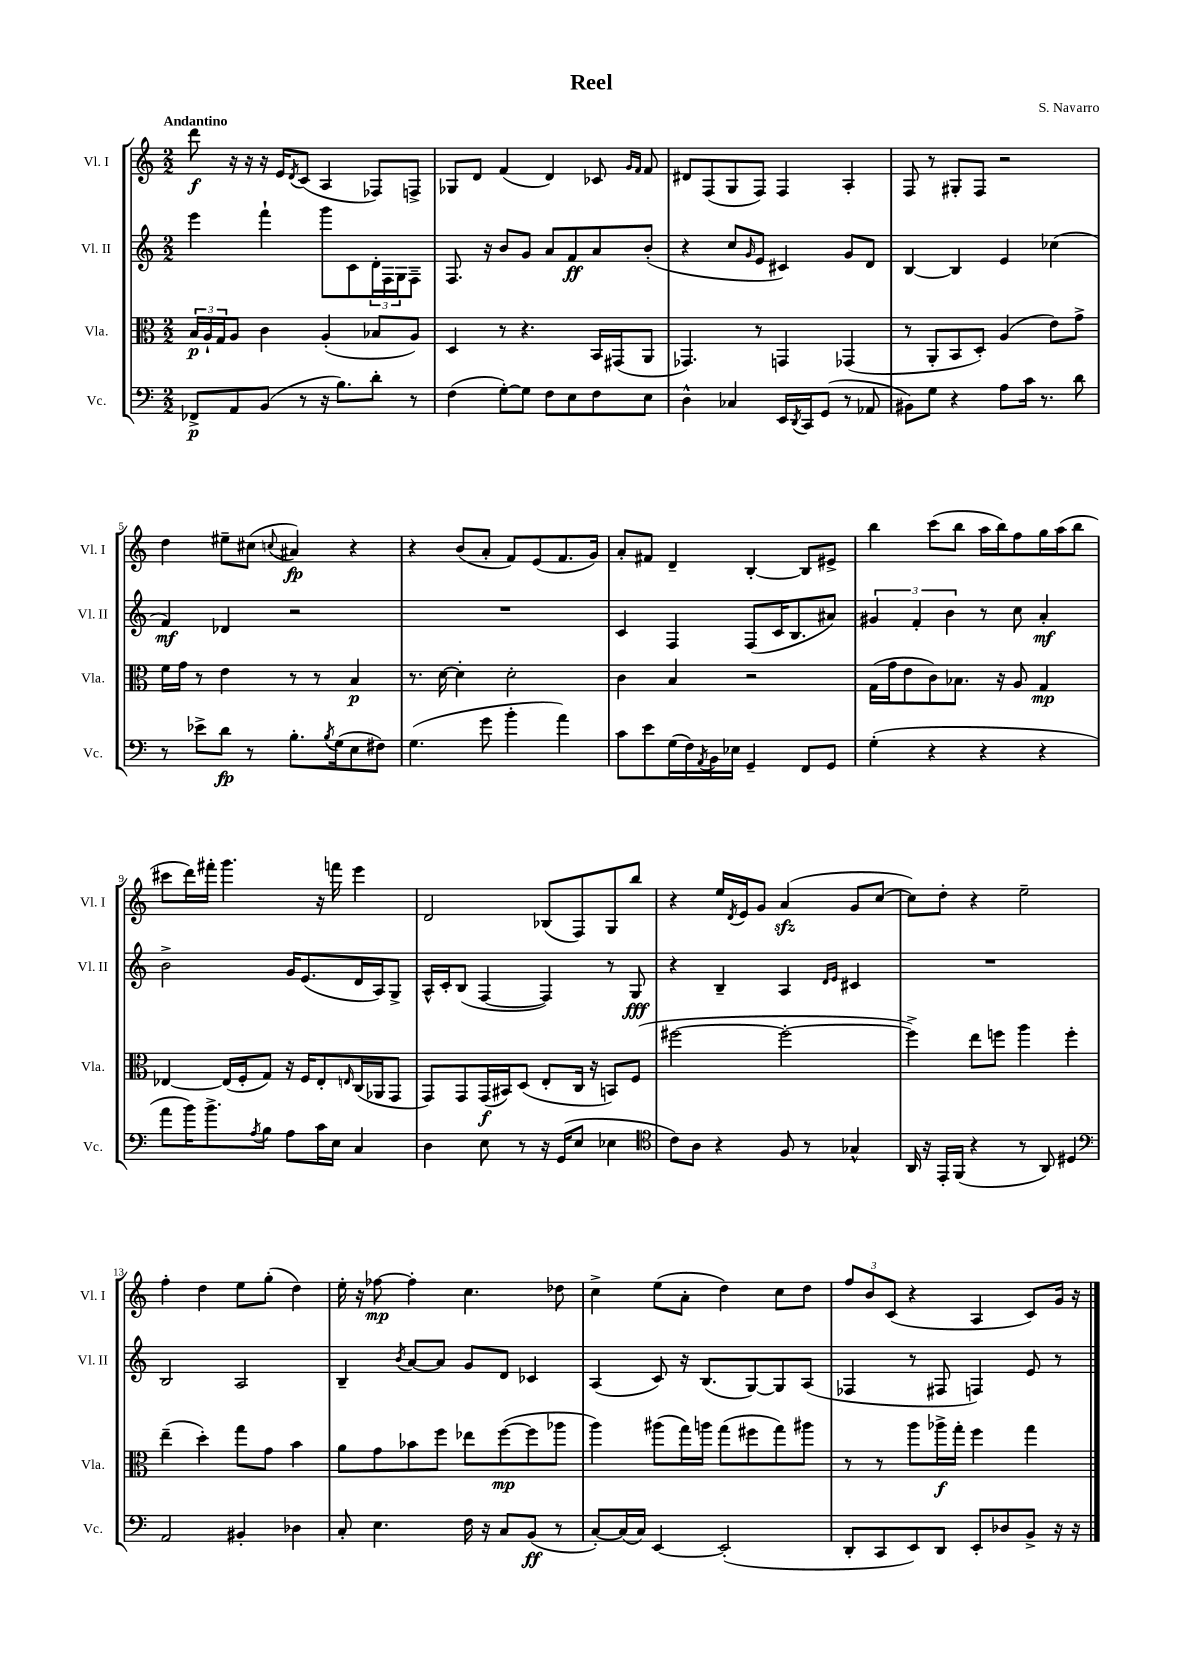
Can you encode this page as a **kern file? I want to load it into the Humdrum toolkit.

**kern	**kern	**kern	**kern
*staff4	*staff3	*staff2	*staff1
*clefF4	*clefC3	*clefG2	*clefG2
*k[]	*k[]	*k[]	*k[]
*M2/2	*M2/2	*M2/2	*M2/2
8FF-^	24B	4eee	8ddd
.	24A`	.	.
.	24G	.	.
8AA	8A	.	16r
.	.	.	16r
(8BB	4c	4fff`	16r
.	.	.	16e
.	.	.	8qd
8r	.	.	(8c
16r	(4A'	8ggg	4A
8.B)	.	.	.
.	.	8c	.
8d'	8B-	24d'	8F-)
.	.	24F	.
.	.	24G	.
8r	8A)	8F~	8F^
=	=	=	=
(4F	4D	8.F	8G-
.	.	.	8d
.	.	16r	.
[8G')	8r	8b	(4f
8G]	4.r	8g	.
8F	.	8a	4d)
8E	.	8f	.
8F	16BB	8a	8c-
.	(16GG#	.	.
.	.	.	16qqg
.	.	.	16qqf
8E	8AA	(8b'	8f
=	=	=	=
4D^^	4.GG-)	4r	8d#
.	.	.	(8F
4C-	.	8cc	8G
.	.	16qqg	.
.	8r	8e	8F)
16EE	4GG	4c#)	4F
8qDD	.	.	.
16CC	.	.	.
(8GG	.	.	.
8r	(4GG-	8g	4A'
8AA-	.	8d	.
=	=	=	=
8BB#)	8r	[4B	8F
8G	8AA'	.	8r
4r	8BB	4B]	8G#'
.	8D')	.	8F
8A	(4A	4e	2r
16c	.	.	.
8.r	.	.	.
.	8e)	(4cc-	.
8d	8g^	.	.
=	=	=	=
8r	16f	4f)	4dd
.	16g	.	.
8e-^	8r	.	.
8d	4e	4d-	8ee#~
8r	.	.	(8cc#
.	.	.	8qqcc
8.B'	8r	2r	4a#)
.	8r	.	.
8qB	.	.	.
(16G	.	.	.
8E	4B	.	4r
8F#)	.	.	.
=	=	=	=
(4.G	8.r	1r	4r
.	[16d	.	.
.	4d']	.	(8b
8g	.	.	8a'
4b'	2d'	.	8f)
.	.	.	(8e
4a)	.	.	8.f
.	.	.	16g)
=	=	=	=
8c	4c	4c	8a'
8e	.	.	8f#
(16G	4B	4F	4d~
16F)	.	.	.
8qAA	.	.	.
16BB	.	.	.
16E-	.	.	.
4GG~	2r	(8F	[4B'
.	.	16c	.
.	.	8.B	.
8FF	.	.	8B]
8GG	.	8a#)	8e#^
=	=	=	=
(4G'	(16G	6g#	4bb
.	16g	.	.
.	8e	.	.
.	.	6f'	.
4r	8c)	.	(8ccc
.	.	6b	.
.	8.B-	.	8bb
4r	.	8r	16aa
.	16r	.	16bb)
.	8A	8cc	8ff
4r	4G	4a'	16gg
.	.	.	(16aa
.	.	.	8bb
=	=	=	=
8a	[4E-	2b^	8ccc#
16b)	.	.	16ddd)
8.b^	.	.	16fff#'
.	(16E-]	.	4.ggg
.	16F'	.	.
8qA	.	.	.
8B	8G)	.	.
8A	16r	16g	.
.	16F	(8.e	.
16c	8E-'	.	16r
16E	.	.	16fff
.	16qqE	.	.
4C	(16C	16d	4eee
.	16AA-	16A)	.
.	8GG	8G^	.
=	=	=	=
4D	8GG)	16A^^	2d
.	.	16c'	.
.	8GG	(8B	.
8E	(16GG	[4F	.
.	16BB#)	.	.
8r	(8D	.	.
16r	8E'	4F])	(8B-
(16GG	.	.	.
8E	16C	.	8F)
.	16r	.	.
4E-	8BB)	8r	8G
.	(8F	8G	8bb
=	=	=	=
*clefC4	*	*	*
8c)	[2ff#	4r	4r
8A	.	.	.
4r	.	4B~	16ee
.	.	.	8qd
.	.	.	16e
.	.	.	8g
8F	2ff#'_	4A	(4a
8r	.	.	.
.	.	16qqd	.
.	.	16qqe	.
4G-^^	.	4c#	8g
.	.	.	[8cc
=	=	=	=
16AA	4ff#^])	1r	8cc])
16r	.	.	.
16EE'	.	.	8dd'
(16FF	.	.	.
4r	8ee	.	4r
.	8ff	.	.
8r	4aa	.	2ee~
8AA)	.	.	.
4D#	4ff'	.	.
=	=	=	=
*clefF4	*	*	*
2AA	(4ee~	2B	4ff'
.	4dd')	.	4dd
4BB#'	8gg	2A	8ee
.	8g	.	(8gg'
4D-	4b	.	4dd)
=	=	=	=
8C'	8a	4B~	16ee'
.	.	.	16r
4.E	8g	.	[8ff-
.	.	8qb	.
.	8b-	[8a	4ff-']
.	8ff	8a]	.
16F	8ee-	8g	4.cc
16r	.	.	.
8C	([8ff	8d	.
(8BB	8ff]	4c-	.
8r	8aa-	.	8dd-
=	=	=	=
[8C')	4aa)	(4A	4cc^
(16C]	.	.	.
16C)	.	.	.
[4EE	(8aa#	8c)	(8ee
.	16gg)	16r	8a'
.	16aa	(8.B	.
(2EE']	(8gg	.	4dd)
.	8ff#	[8G)	.
.	8gg)	8G]	8cc
.	8aa#	(8A	8dd
=	=	=	=
8DD'	8r	4F-	12ff
.	.	.	12b
8CC	8r	.	.
.	.	.	(12c
8EE)	8aa	8r	4r
8DD	16aa-^	8F#	.
.	16gg'	.	.
8EE'	4ff	4F)	4A
8D-	.	.	.
8BB^	4gg	8e	8c)
16r	.	8r	16g
16r	.	.	16r
==	==	==	==
*-	*-	*-	*-
